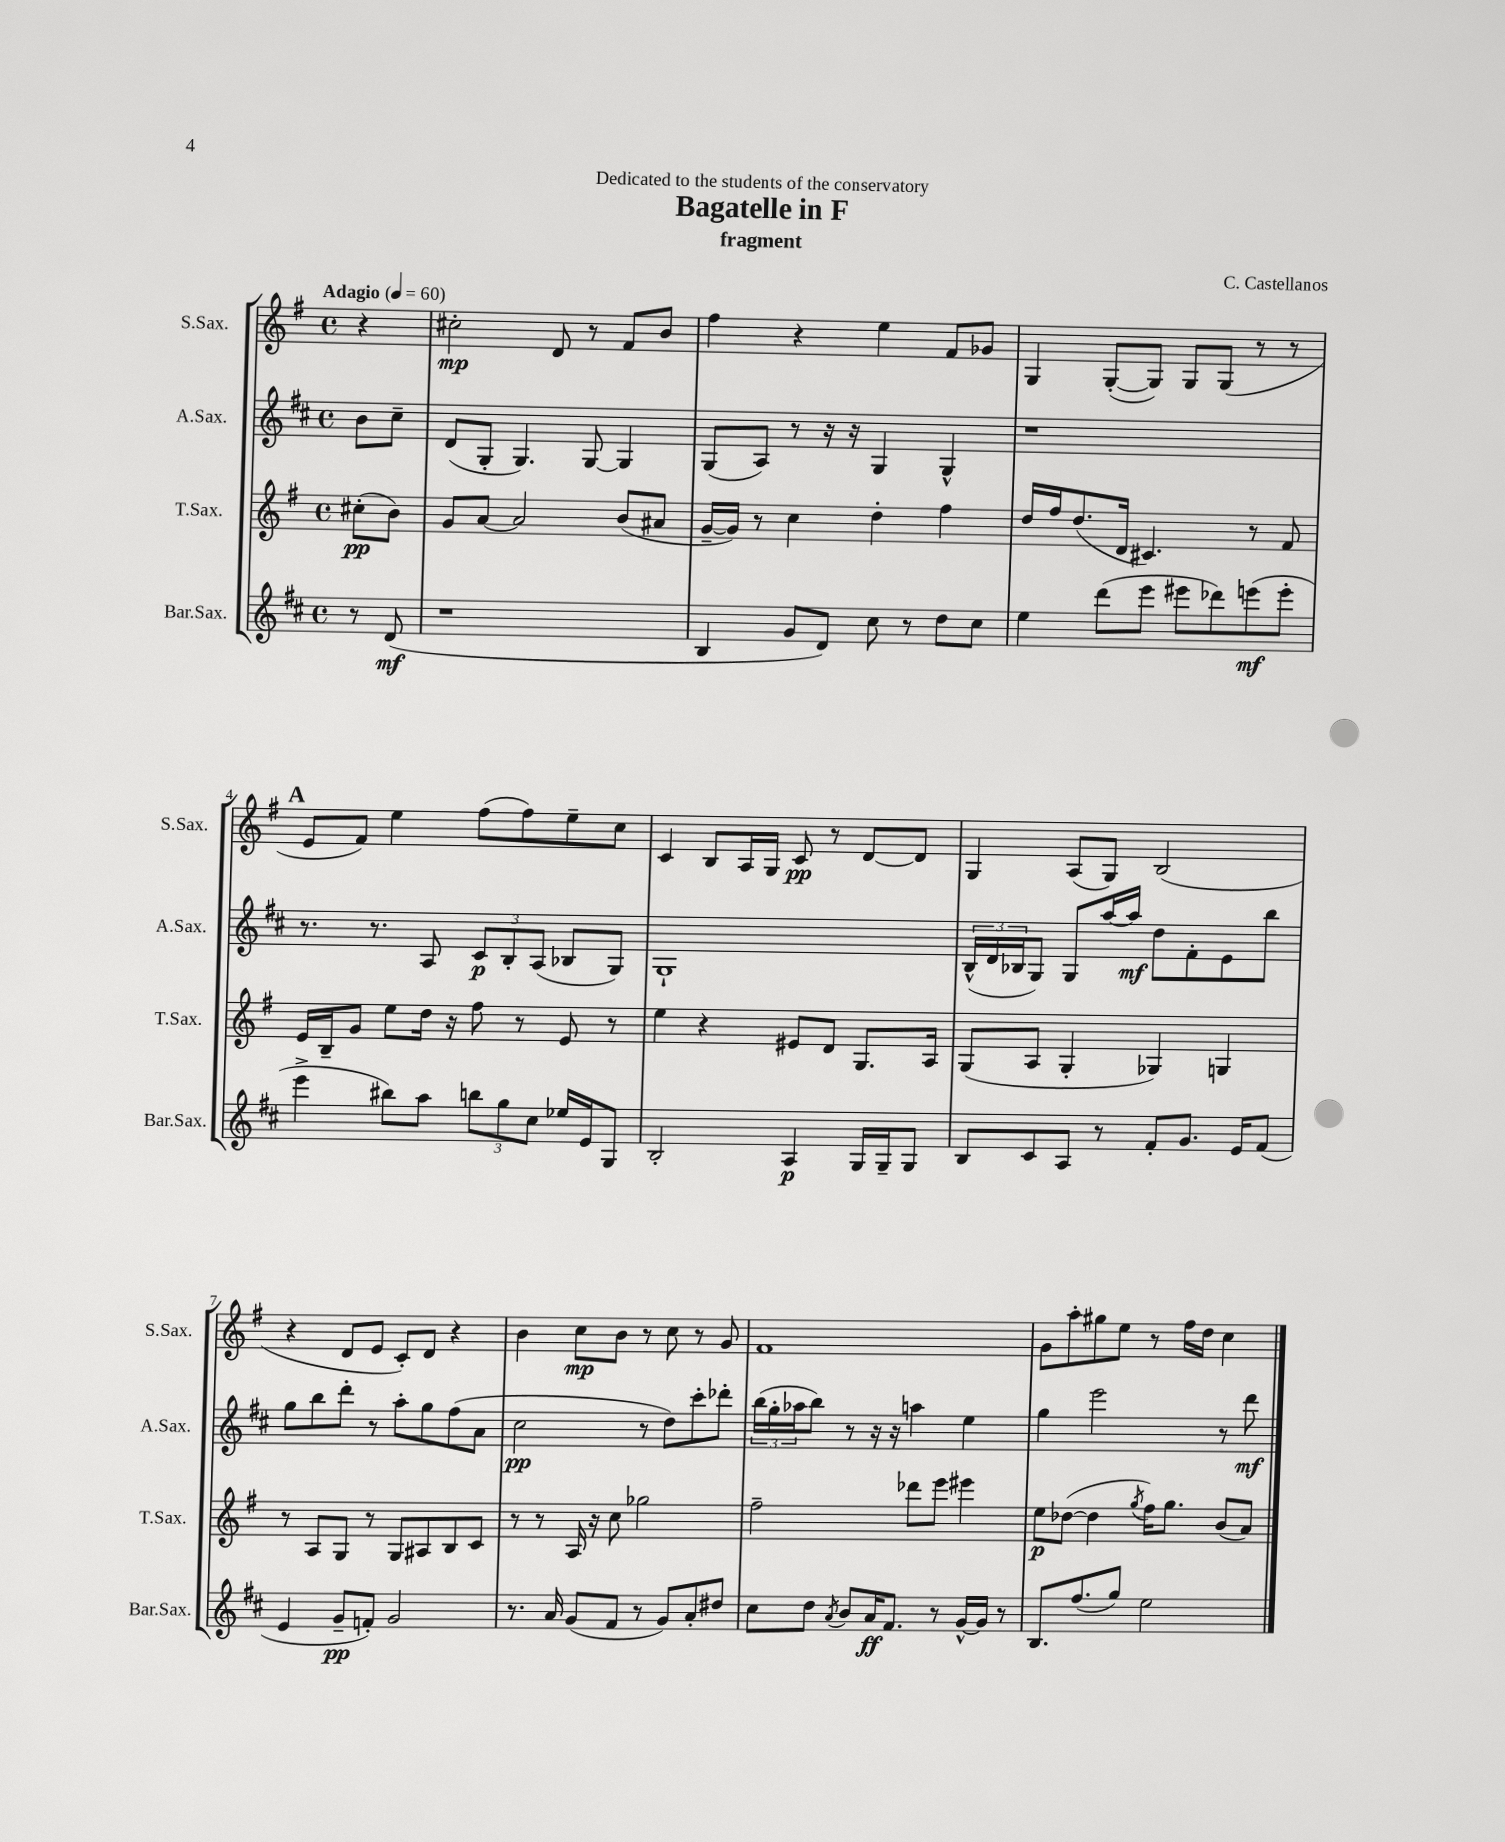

**kern	**kern	**kern	**kern
*staff4	*staff3	*staff2	*staff1
*clefG2	*clefG2	*clefG2	*clefG2
*k[f#c#]	*k[f#]	*k[f#c#]	*k[f#]
*M4/4	*M4/4	*M4/4	*M4/4
*met(c)	*met(c)	*met(c)	*met(c)
*MM60	*MM60	*MM60	*MM60
8r	(8cc#'	8b	4r
(8d	8b)	8cc#~	.
=	=	=	=
1r	8g	(8d	2cc#'
.	[8a	8G'	.
.	2a]	4.G)	.
.	.	.	8d
.	.	[8G	8r
.	(8b	4G]	8f#
.	8a#	.	8b
=	=	=	=
4B	[16g~	(8G	4ff#
.	16g])	.	.
.	8r	8A)	.
8g	4cc	8r	4r
8d)	.	16r	.
.	.	16r	.
8cc#	4dd'	4G	4ee
8r	.	.	.
8dd	4ff#	4G^^	8f#
8cc#	.	.	8g-
=	=	=	=
4ee	16dd	1r	4G
.	16ff#	.	.
.	(8.dd	.	.
(8ddd	.	.	([8G'
.	16d	.	.
8eee	4.c#)	.	8G])
8eee#	.	.	8G
8ddd-)	.	.	(8G
(8eee	8r	.	8r
8eee'	8f#	.	8r
=	=	=	=
4eee^	16e	8.r	8e
.	16B~	.	.
.	8g	.	8f#)
.	.	8.r	.
8bb#)	8ee	.	4ee
8aa	16dd	8A	.
.	16r	.	.
12bb	8ff#	12c#	(8ff#
12gg	.	12B'	.
.	8r	.	8ff#)
12cc#	.	(12A	.
16ee-	8e	8B-	8ee~
16e	.	.	.
8G	8r	8G)	8cc
=	=	=	=
2B'	4ee	1G`	4c
.	4r	.	8B
.	.	.	16A
.	.	.	16G
4A	8e#	.	8c
.	8d	.	8r
16G	8.G	.	[8d
16G~	.	.	.
8G	.	.	8d]
.	16A	.	.
=	=	=	=
8B	(8G	(24B^^	4G
.	.	24d	.
.	.	24B-	.
8c#	8A	8G)	.
8A	4G'	8G	(8A
8r	.	[16aa	8G)
.	.	16aa]	.
8f#'	4G-)	8dd	(2B
8.g	.	8f#'	.
.	4G	8e	.
16e	.	.	.
(8f#	.	8bb	.
=	=	=	=
4e	8r	8gg	4r
.	8A	8bb	.
8g~	8G	8ddd'	8d
8f')	8r	8r	8e
2g	8G	8aa'	8c')
.	8A#	8gg	8d
.	8B	(8ff#	4r
.	8c	8a	.
=	=	=	=
8.r	8r	2cc#	4b
.	8r	.	.
16a	.	.	.
(8g	16A	.	8cc
.	16r	.	.
8f#	8cc	.	8b
8r	2gg-	8r	8r
8g)	.	8dd)	8cc
8a'	.	8ccc#'	8r
8dd#	.	8ddd-'	8g
=	=	=	=
8cc#	2ff#~	(24bb	1f#
.	.	24gg'	.
.	.	24aa-	.
8dd	.	8bb)	.
8qa	.	.	.
8b	.	8r	.
16a	.	16r	.
8.f#	.	16r	.
.	8ddd-	4aa	.
8r	8eee	.	.
[16g^^	4eee#	4ee	.
16g]	.	.	.
8r	.	.	.
=	=	=	=
8.B	8ee	4gg	8g
.	([8dd-	.	8aa'
(8.ff#	.	.	.
.	4dd-]	2eee	8gg#
8gg)	.	.	8ee
.	8qgg	.	.
2ee	16ff#)	.	8r
.	8.gg	.	.
.	.	.	16ff#
.	.	.	16dd
.	(8b	8r	4cc
.	8a)	8ddd	.
==	==	==	==
*-	*-	*-	*-
